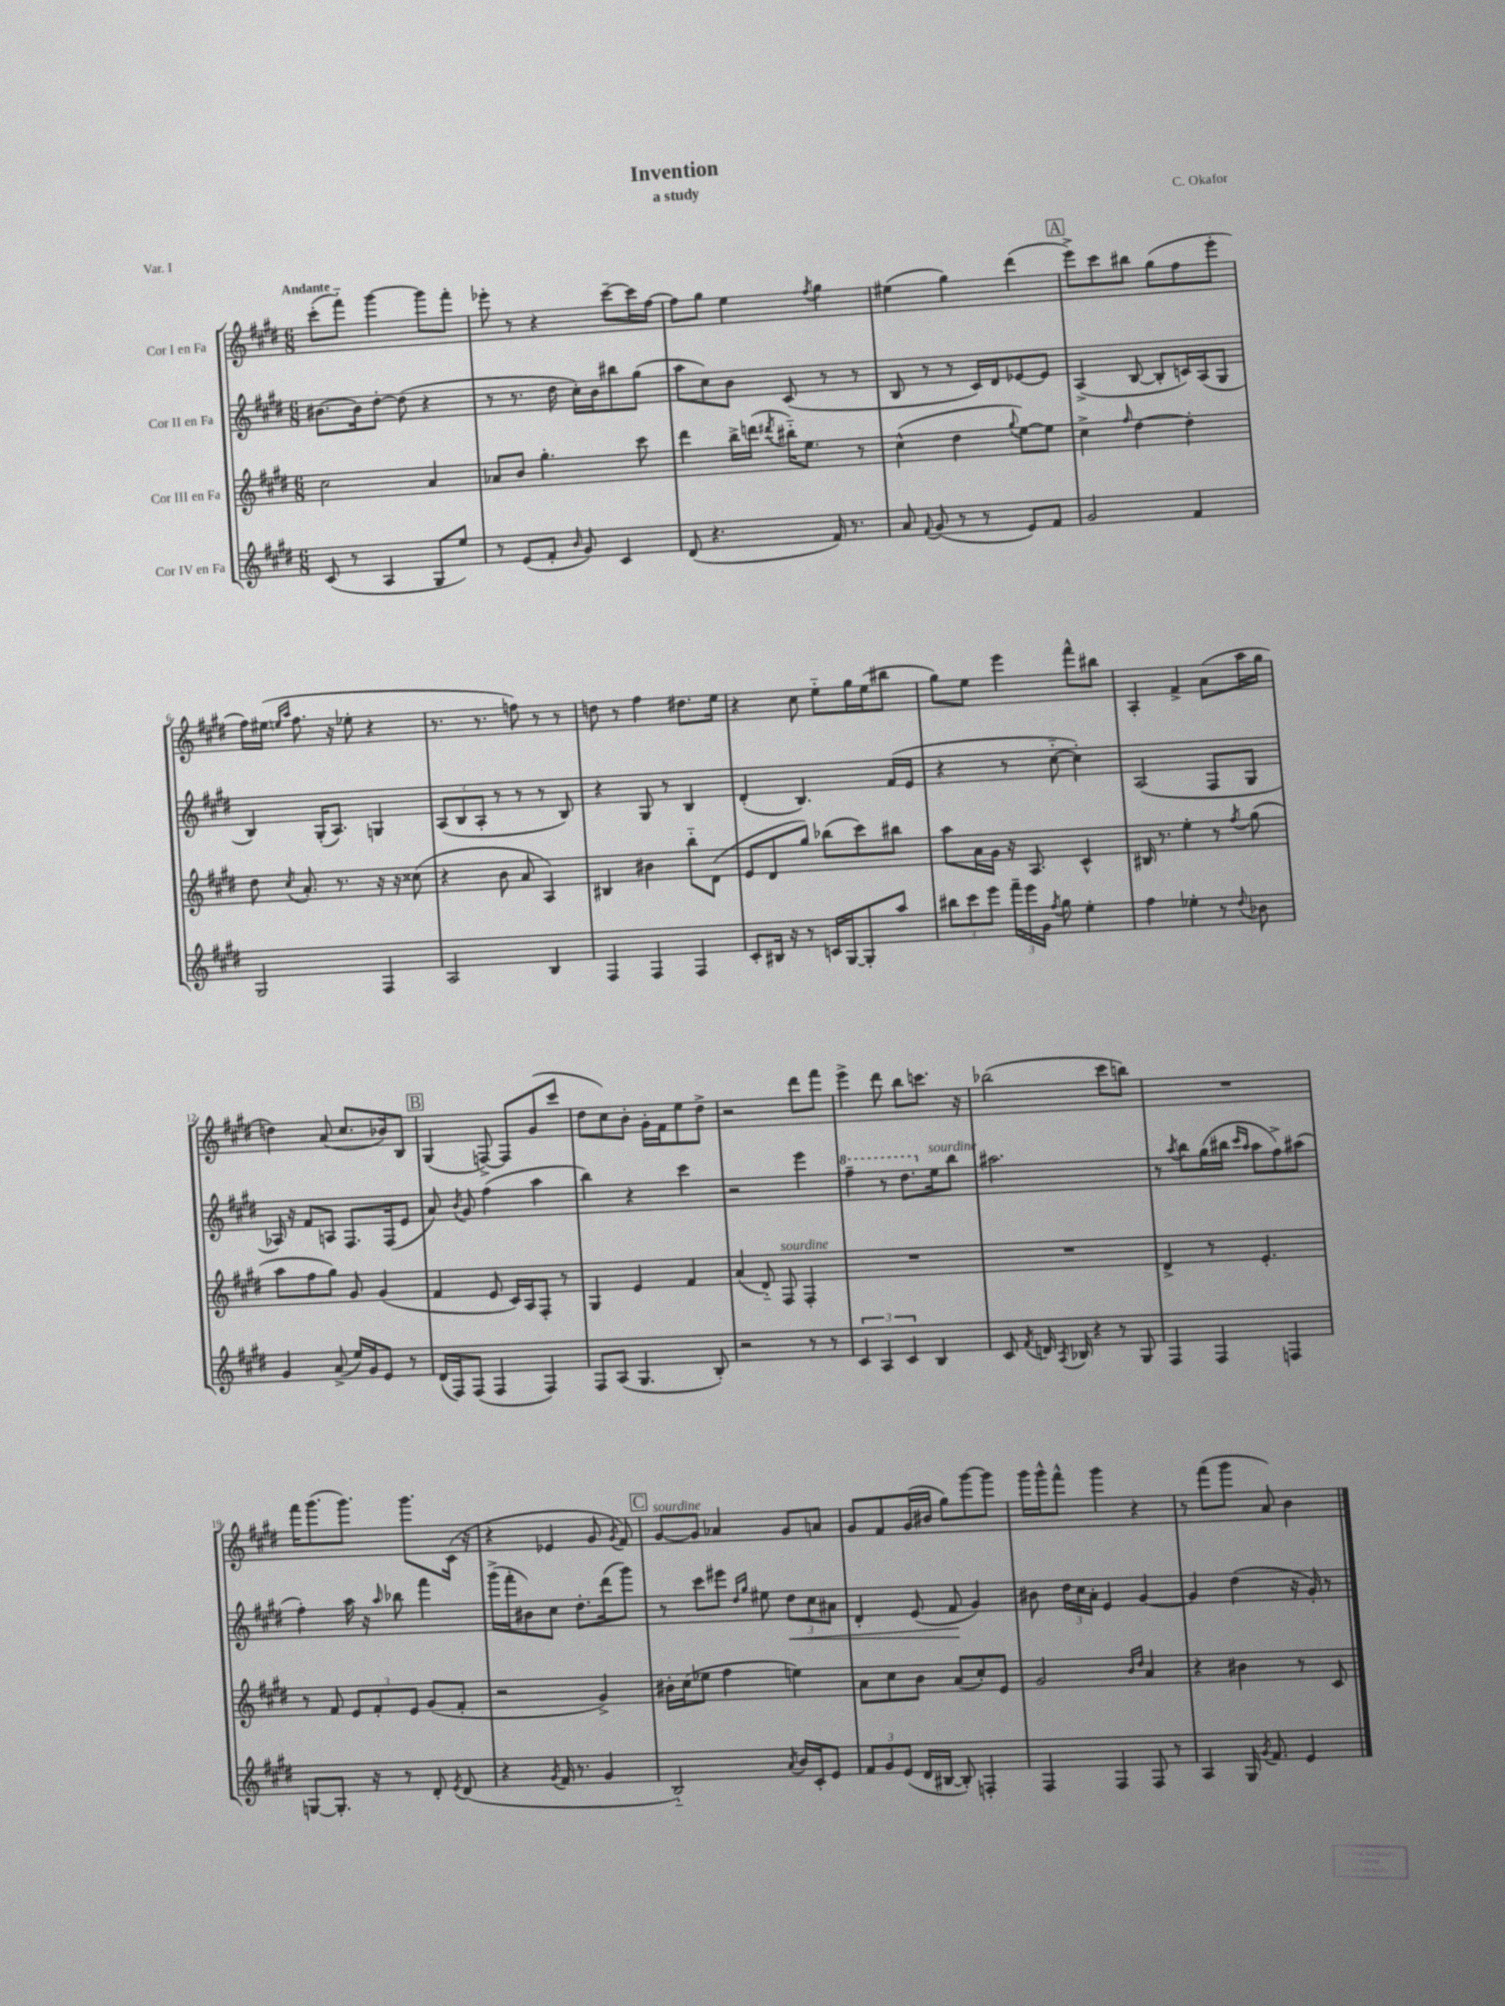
\header { title = "Invention" composer = "C. Okafor" subtitle = "a study" piece = "Var. I" }
<<
\new StaffGroup <<
\new Staff = "s0" \with { instrumentName = "Cor I en Fa" } {
    \clef treble \key e \major \numericTimeSignature \time 6/8 \tempo "Andante"
    \autoBeamOff cis'''8[-.( fis'''8]-_) gis'''4~ gis'''8[ fis'''8]-. |
    ees'''8-. r8 r4 cis'''8[~-- cis'''16 fis''16]~ |
    fis''8[ gis''8] e''4 \acciaccatura { fis''8 } gis''4 |
    eis''4( gis''4) dis'''4( |
    \mark \markup { \box "A" } e'''8[->) cis'''8 bis''8] gis''8[( fis''8 e'''8]-. |
    fis''16[) eis''16]( \grace { e''16[ a''16] } fis''8. r16 ees''8-. r4 |
    r8. r8. f''8) r8 r8 |
    d''8 r8 fis''4 dis''8.[ e''16] |
    r4 cis''8 e''8[-_ gis''16 e''16( bis''8] |
    gis''8[) e''8] e'''4 fis'''8[-^ bis''8] |
    a4-. fis'4-> a'8[( a''16 gis''16] |
    d''4) a'8( cis''8.[ bes'16) b8] |
    \mark \markup { \box "B" } gis4( f8~->) f8[ gis'8( cis'''8] |
    dis''8[ cis''8) b'8]-. gis'16[-. fis'16 e''8 dis''8]-> |
    r2 dis'''8[ fis'''8] |
    e'''4-> dis'''8 b''8[ c'''8.] r16 |
    bes''2( cis'''8[ b''8]) |
    R2. |
    fis'''16[ gis'''8.( gis'''8.]) gis'''8.[ cis'16]( r16 |
    r4 ees'4 gis'8 \acciaccatura { gis'8 } fis'8) |
    \mark \markup { \box "C" } gis'8[~^\markup { \italic "sourdine" } gis'8] aes'4 gis'8[ a'8] |
    gis'8[ fis'8 gis'16( bis'16] gis''8[) gis'''8~ gis'''8] |
    gis'''16[ gis'''16-^ fis'''8]-^ gis'''4 r4 |
    r8 fis'''8[( gis'''8] a'8) b'4 \bar "|." |
}
\new Staff = "s1" \with { instrumentName = "Cor II en Fa" } {
    \clef treble \key e \major \numericTimeSignature \time 6/8
    \autoBeamOff bis'8.[~ bis'16 dis''8]~-. dis''8( r4 |
    r8 r8. dis''16 cis''16[-.) b'16 bis''8 gis''8]( |
    a''8[ cis''8) b'8] cis'8( r8 r8 |
    b8 r8 r8 cis'16[) dis'16 ees'8~ ees'8] |
    \mark \markup { \box "A" } a4->( b8~ b8[-. c'16) a16( gis8] |
    b4) gis16[-.( a8.]) g4 |
    \tuplet 3/2 { a8[( b8 a8]-. } r8 r8 r8 b8) |
    r4 gis8 r8 b4 |
    dis'4-.( b4.) fis'16[( e'16] |
    r4 r8 cis''8~-_ cis''4-.) |
    a2( fis8[ gis8] |
    aes16) r16 fis'8[ a8] fis8.[ fis16( e'8] |
    \mark \markup { \box "B" } a'8) \acciaccatura { b'8 } gis'8 fis''4( a''4 |
    b''4) r4 cis'''4 |
    r2 e'''4 |
    \ottava #1 fis'''4-- r8 dis'''8.[ \ottava #0 e''16^\markup { \italic "sourdine" } b''8] |
    ais''2. |
    r8 \acciaccatura { a''8 } b''8[ gis''16( bis''16] \grace { cis'''16[ a''16] } a''8[ fis''8->) ais''8]( |
    fis''4-.) a''16 r16 \grace { a''16 } bes''8 fis'''4 |
    gis'''16[->( fis'''16-. bis'8) cis''8] dis''8.[-. dis'''16( gis'''8]) |
    \mark \markup { \box "C" } r8 cis'''8[ eis'''8] \grace { dis''16[ gis''16] } eis''8 \tuplet 3/2 { dis''8[\< cis''8 ais'8] } |
    dis'4-. e'8( fis'8\! gis'4) |
    bis'8 \tuplet 3/2 { dis''16[ cis''16 a'16]-. } e'4 gis'4~ |
    gis'4 dis''4( r16 gis'16-.) r8 \bar "|." |
}
\new Staff = "s2" \with { instrumentName = "Cor III en Fa" } {
    \clef treble \key e \major \numericTimeSignature \time 6/8
    \autoBeamOff cis''2 a'4 |
    aes'8[ b'8] gis''4.-. cis'''8 |
    dis'''4 b''16[-> d'''16]( \acciaccatura { dis'''8 } bis''16[-_) e''8.] r8 |
    cis''4-^( dis''4 \appoggiatura { gis''8 } e''8[~) e''8] |
    \mark \markup { \box "A" } cis''4-> \grace { fis''16 } dis''4~ dis''4-. |
    dis''8 \acciaccatura { cis''8 } a'8.-. r8. r16 r16 cisis''8( |
    r4 b'8 a'8 a4) |
    bis4 bis'4 b''8[-_ dis'8]( |
    e'8[ dis'8 gis''8]) bes''8[( cis'''8) bis''8] |
    a''8[ a'16 gis'16] r16 a8. cis'4-^ |
    bis16 r8. e''4-. r8 \acciaccatura { fis''8 } gis''8( |
    a''8[ fis''8 gis''8]) gis'8 gis'4( |
    \mark \markup { \box "B" } fis'4 e'8 cis'16[) a16 fis8]-. r8 |
    gis4 e'4 fis'4 |
    a'4( dis'8-_) fis8^\markup { \italic "sourdine" } fis4-. |
    R2. |
    R2. |
    dis'4-> r8 e'4.-. |
    r8 fis'8 \tuplet 3/2 { e'8[ fis'8-. e'8] } gis'8[( fis'8]-. |
    r2 gis'4->) |
    \mark \markup { \box "C" } bis'16[-. cis''16( ees''8] fis''4 e''4) |
    a'8[ cis''8 b'8] a'8[( cis''8-.) e'8] |
    gis'2 \grace { b'16[ dis''16] } a'4 |
    r4 bis'4 r8 cis'8 \bar "|." |
}
\new Staff = "s3" \with { instrumentName = "Cor IV en Fa" } {
    \clef treble \key e \major \numericTimeSignature \time 6/8
    \autoBeamOff cis'8( r8 a4 gis8[ e''8]) |
    r8 e'8[( fis'8]-. \grace { b'16 } gis'8) cis'4 |
    dis'8( r4. fis'16) r8. |
    a'8 \appoggiatura { fis'8 } gis'8( r8 r8 e'8[) fis'8] |
    \mark \markup { \box "A" } gis'2 fis'4 |
    gis2 fis4 |
    a2 b4 |
    fis4 fis4 fis4 |
    cis'8[-. bis16] r16 r8 c'16[ gis16~ gis8-. a''8] |
    \tuplet 3/2 { bis''8[ cis'''8 e'''8] } \tuplet 3/2 { fis'''16[-- e'''16 gis'16] } \acciaccatura { fis''8 } gis''8 e''4-. |
    fis''4 ees''4-. r8 \appoggiatura { dis''8 } bes'8 |
    gis'4 a'8->( e''16[) gis'16 e'8] r8 |
    \mark \markup { \box "B" } dis'16[( fis16) fis8]( fis4 fis4) |
    fis8[ a8]( gis4. b8-.) |
    r2 r8 r8 |
    \tuplet 3/2 { cis'4 a4 cis'4 } b4 |
    cis'8 \acciaccatura { fis'8 } d'16 \acciaccatura { a8 } bes16 r4 r8 gis8 |
    fis4 fis4 f4 |
    g8[~ g8.]-. r16 r8 dis'8-. \acciaccatura { e'8 } dis'8( |
    r4 \acciaccatura { gis'8 } fis'16 r8. gis'4 |
    \mark \markup { \box "C" } b2-_) \acciaccatura { a'8 } b'16[ cis'16-. e'8] |
    \tuplet 3/2 { fis'8[ gis'8 e'8]( } dis'16[ bis16]~ bis8-.) f4-. |
    fis4 fis4 fis8 r8 |
    a4 gis16 \acciaccatura { gis'8 } fis'8. e'4 \bar "|." |
}
>>
>>
